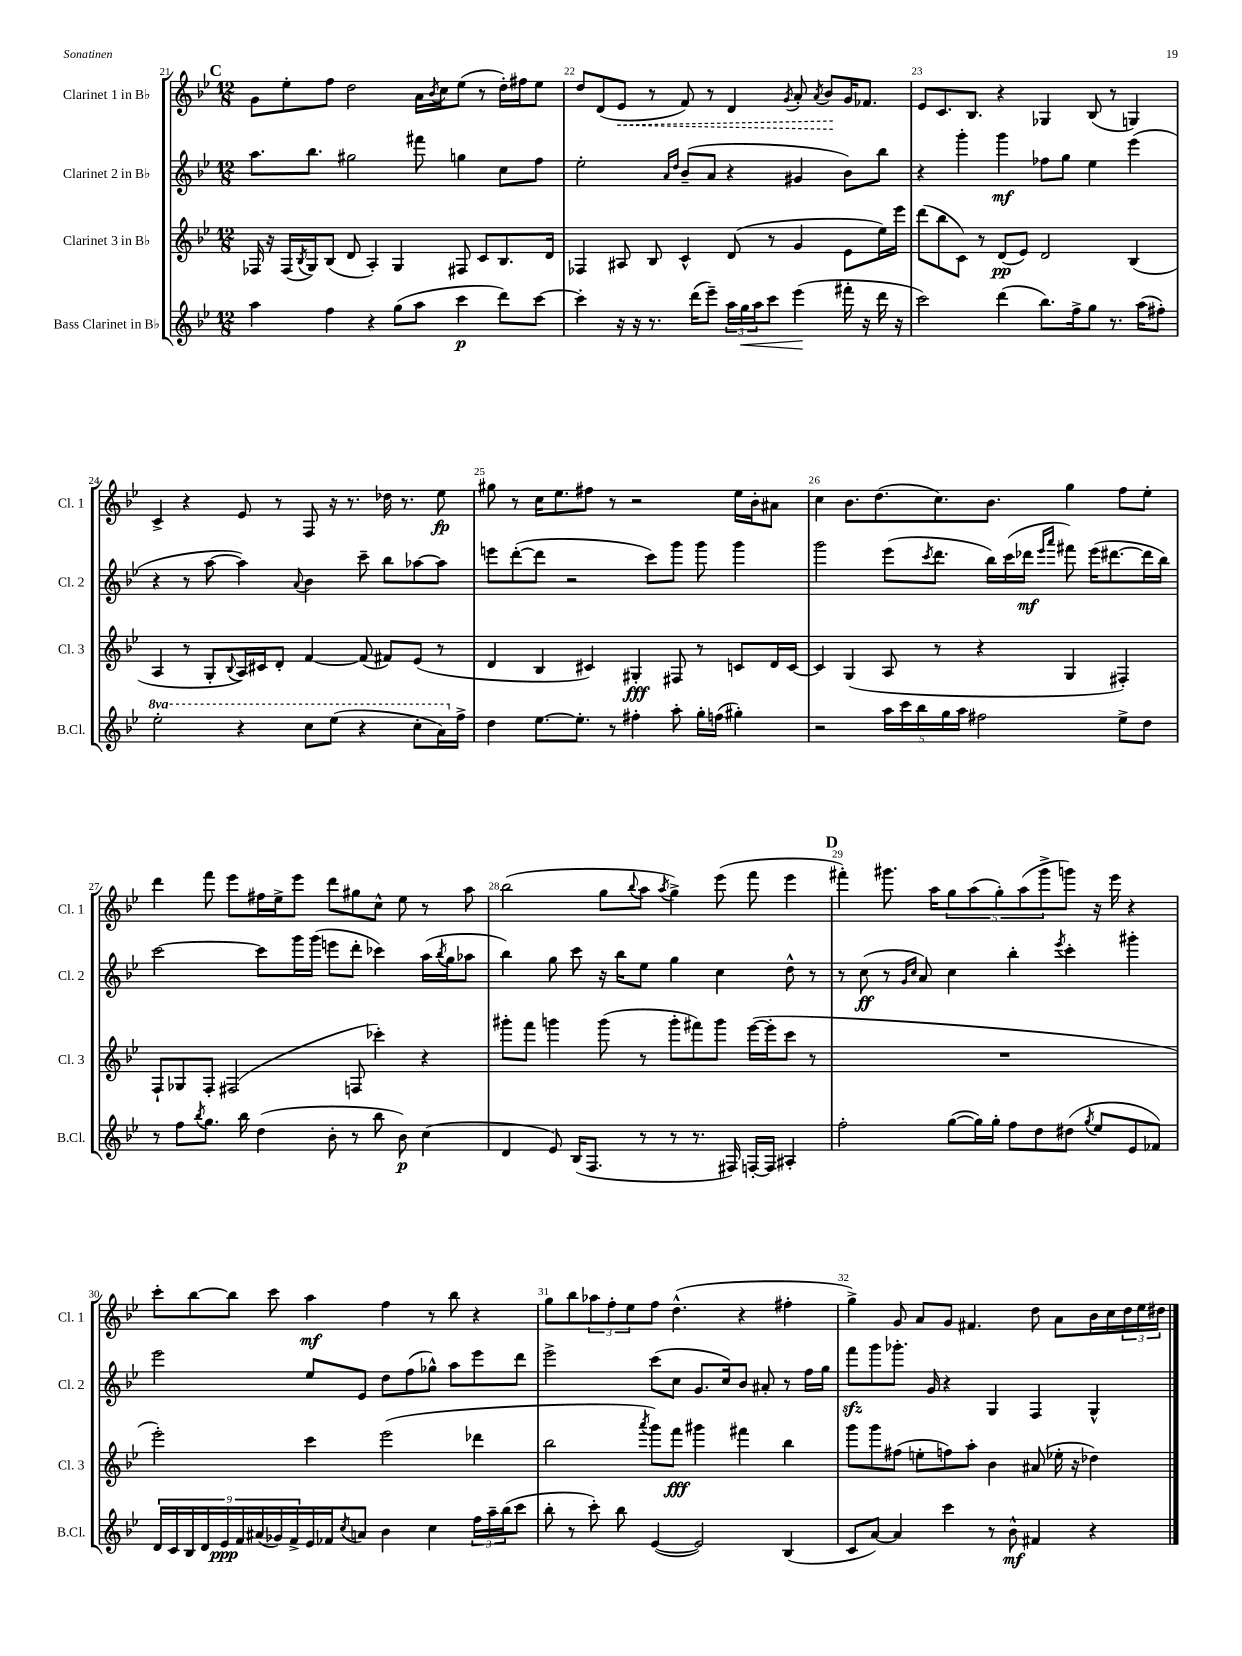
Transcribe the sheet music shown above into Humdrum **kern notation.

**kern	**kern	**kern	**kern
*staff4	*staff3	*staff2	*staff1
*clefG2	*clefG2	*clefG2	*clefG2
*k[b-e-]	*k[b-e-]	*k[b-e-]	*k[b-e-]
*M12/8	*M12/8	*M12/8	*M12/8
4aa	16F-	8.aa	8g
.	16r	.	.
.	(16F-	.	8ee-'
.	8qB-	.	.
.	16G)	8.bb-	.
4ff	(8B-	.	8ff
.	8d	2gg#	2dd
4r	4A')	.	.
(8gg	4G	.	.
8aa	.	8fff#	16a
.	.	.	8qb-
.	.	.	16cc
4ccc	8F#	4gg	(8ee-
.	8c	.	8r
8ddd)	8.B-	8cc	16dd')
.	.	.	16ff#
[8ccc	.	8ff	8ee-
.	16d	.	.
=	=	=	=
4ccc']	4F-	2ee-'	8dd
.	.	.	(8d
16r	8A#	.	8e-
16r	.	.	.
8.r	8B-	.	8r
.	.	16qqa	.
.	.	16qqdd	.
.	4c^^	(8b-~	8f)
(16ddd	.	.	.
8eee-~)	.	8a	8r
24aa	(8d	4r	4d
24gg	.	.	.
24aa	.	.	.
8ccc	8r	.	.
.	.	.	8qg
(4eee-	4g	4g#	8a'
.	.	.	8qa
.	.	.	8b-
16fff#'	8e-	8b-)	16g
16r	.	.	8.f-
16ddd	16ee-)	8bb-	.
16r	16eee-	.	.
=	=	=	=
2ccc)	(8ddd	4r	8e-
.	8bb-	.	8.c
.	8c)	4ggg'	.
.	.	.	8.B-
.	8r	.	.
(4ddd	(8d	4ggg	4r
.	8e-)	.	.
8.bb-)	2d	8ff-	4G-
.	.	8gg	.
16ff^	.	.	.
8gg	.	4ee-	(8B-
8.r	.	.	8r
.	(4B-	(4eee-	4G)
(16aa	.	.	.
8ff#')	.	.	.
=	=	=	=
2eee-'	4A	4r	4c^
.	8r	8r	4r
.	8G'	[8aa	.
.	8qqB-	.	.
4r	16A)	4aa])	8e-
.	16c#	.	.
.	8d'	.	8r
.	.	8qqa	.
8ccc	[4f	4b-	8F
(8eee-	.	.	16r
.	.	.	8.r
4r	(8f]	8ccc~	.
.	8f#)	8bb-	16dd-
.	.	.	8.r
8ccc'	(8e-	[8aa-	.
16aa)	8r	8aa-]	8ee-
16ff^	.	.	.
=	=	=	=
4dd	4d	8eee	8gg#
.	.	([8ddd'	8r
[8.ee-	4B-	8ddd]	16cc
.	.	.	8.ee-
.	.	2r	.
8.ee-']	.	.	.
.	4c#)	.	8ff#
8r	.	.	8r
4ff#'	4G#'	.	2r
.	.	8ccc)	.
8aa'	8F#	8ggg	.
16gg'	8r	8ggg	.
(16ff	.	.	.
4gg#')	8c	4ggg	16ee-
.	.	.	16b-'
.	16d	.	8a#
.	[16c	.	.
=	=	=	=
2r	4c]	2ggg	4cc
.	(4G	.	8.b-
.	.	.	(8.dd
20aa	8A	(8eee-	.
20ccc	.	.	.
20bb-	.	.	.
.	.	8qccc	.
.	8r	8.ddd	8.cc)
20gg	.	.	.
20aa	.	.	.
2ff#	4r	.	.
.	.	16bb-)	8.b-
.	.	(16ccc	.
.	.	16ddd-	.
.	.	16qqeee-	.
.	.	16qqaaa	.
.	4G	8fff#)	4gg
.	.	(16eee-	.
.	.	[8.ddd#	.
8ee-^	4F#')	.	8ff
8dd	.	16ddd#]	8ee-'
.	.	16bb-)	.
=	=	=	=
8r	8F`	[2ccc	4ddd
8ff	8G-	.	.
8qbb-	.	.	.
8.gg	8F'	.	8fff
.	(2F#	.	8eee-
16bb-	.	.	.
(4dd	.	8ccc]	16ff#
.	.	.	16ee-^
.	.	16ggg	8eee-
.	.	(16ggg	.
8b-'	.	8eee	8ddd
8r	8F	8ddd'	8gg#
8bb-	4ccc-')	4ccc-)	8cc^^
8b-)	.	.	8ee-
(4cc	4r	(16aa	8r
.	.	8qbb-	.
.	.	16gg	.
.	.	8aa-	8aa
=	=	=	=
4d	8ggg#'	4bb-)	(2bb-
.	8fff	.	.
8e-)	4ggg	8gg	.
(16B-	.	8ccc	.
8.F	.	.	.
.	(8ggg	16r	8gg
.	.	16bb-	.
.	.	.	8qqbb-
8r	8r	8ee-	8aa
.	.	.	8qaa
8r	8ggg'	4gg	4gg^)
8.r	8fff#)	.	.
.	8ggg	4cc	(8eee-
16F#)	.	.	.
[16F'	([16eee-	.	8fff
16F]	16eee-']	.	.
4A#'	8ccc	8dd^^	4eee-
.	8r	8r	.
=	=	=	=
2ff'	1.r	8r	4fff#')
.	.	(8cc	.
.	.	8r	8.ggg#
.	.	16qqg	.
.	.	16qqcc	.
.	.	8a)	.
.	.	.	16aa
([8gg	.	4cc	10gg
.	.	.	(10aa
16gg])	.	.	.
16gg'	.	.	.
.	.	.	10gg')
8ff	.	4bb-'	.
.	.	.	(10aa
8dd	.	.	.
.	.	.	10ggg#^
.	.	8qeee-	.
(8dd#	.	4ccc'	8ggg)
8qgg	.	.	.
8ee-	.	.	16r
.	.	.	16eee-
8e-	.	4ggg#'	4r
8f-)	.	.	.
=	=	=	=
18d	2eee-')	2eee-	8ccc'
18c	.	.	.
18B-	.	.	.
.	.	.	[8bb-
18d	.	.	.
18e-	.	.	.
.	.	.	8bb-]
18f	.	.	.
(18a#	.	.	.
.	.	.	8ccc
18g-)	.	.	.
18f^	.	.	.
16e-	4ccc	8ee-	4aa
16f-	.	.	.
8qcc	.	.	.
8a	.	8e-	.
4b-	(2eee-	8dd	4ff
.	.	(8ff	.
4cc	.	8gg-^^)	8r
.	.	8aa	8bb-
24ff	4ddd-	8eee-	4r
24aa~	.	.	.
(24bb-	.	.	.
8ccc	.	8ddd	.
=	=	=	=
8bb-'	2bb-	2eee-^	8gg
8r	.	.	8bb-
8ccc')	.	.	12aa-
.	.	.	12ff'
8bb-	.	.	.
.	.	.	12ee-
.	8qaaa	.	.
([4e-	8ggg)	(8ccc	8ff
.	8fff	8cc	(4.dd^^
2e-])	4ggg#	8.g	.
.	.	16cc)	.
.	4fff#	8b-	4r
.	.	8a#'	.
(4B-	4bb-	8r	4ff#'
.	.	16ff	.
.	.	16gg	.
=	=	=	=
8c	8ggg	8fff	4gg^)
[8a)	8ggg	8ggg	.
4a]	(8ff#	8.ggg-'	8g
.	8ee'	.	8a
.	.	16g	.
4ccc	8ff)	4r	8g
.	8aa'	.	4.f#
8r	4b-	4G	.
8b-^^	.	.	.
4f#	(8a#	4F	8dd
.	16ee-'	.	8a
.	16r	.	.
4r	4dd-)	4G^^	16b-
.	.	.	16cc
.	.	.	24dd
.	.	.	24ee-
.	.	.	24dd#
==	==	==	==
*-	*-	*-	*-
